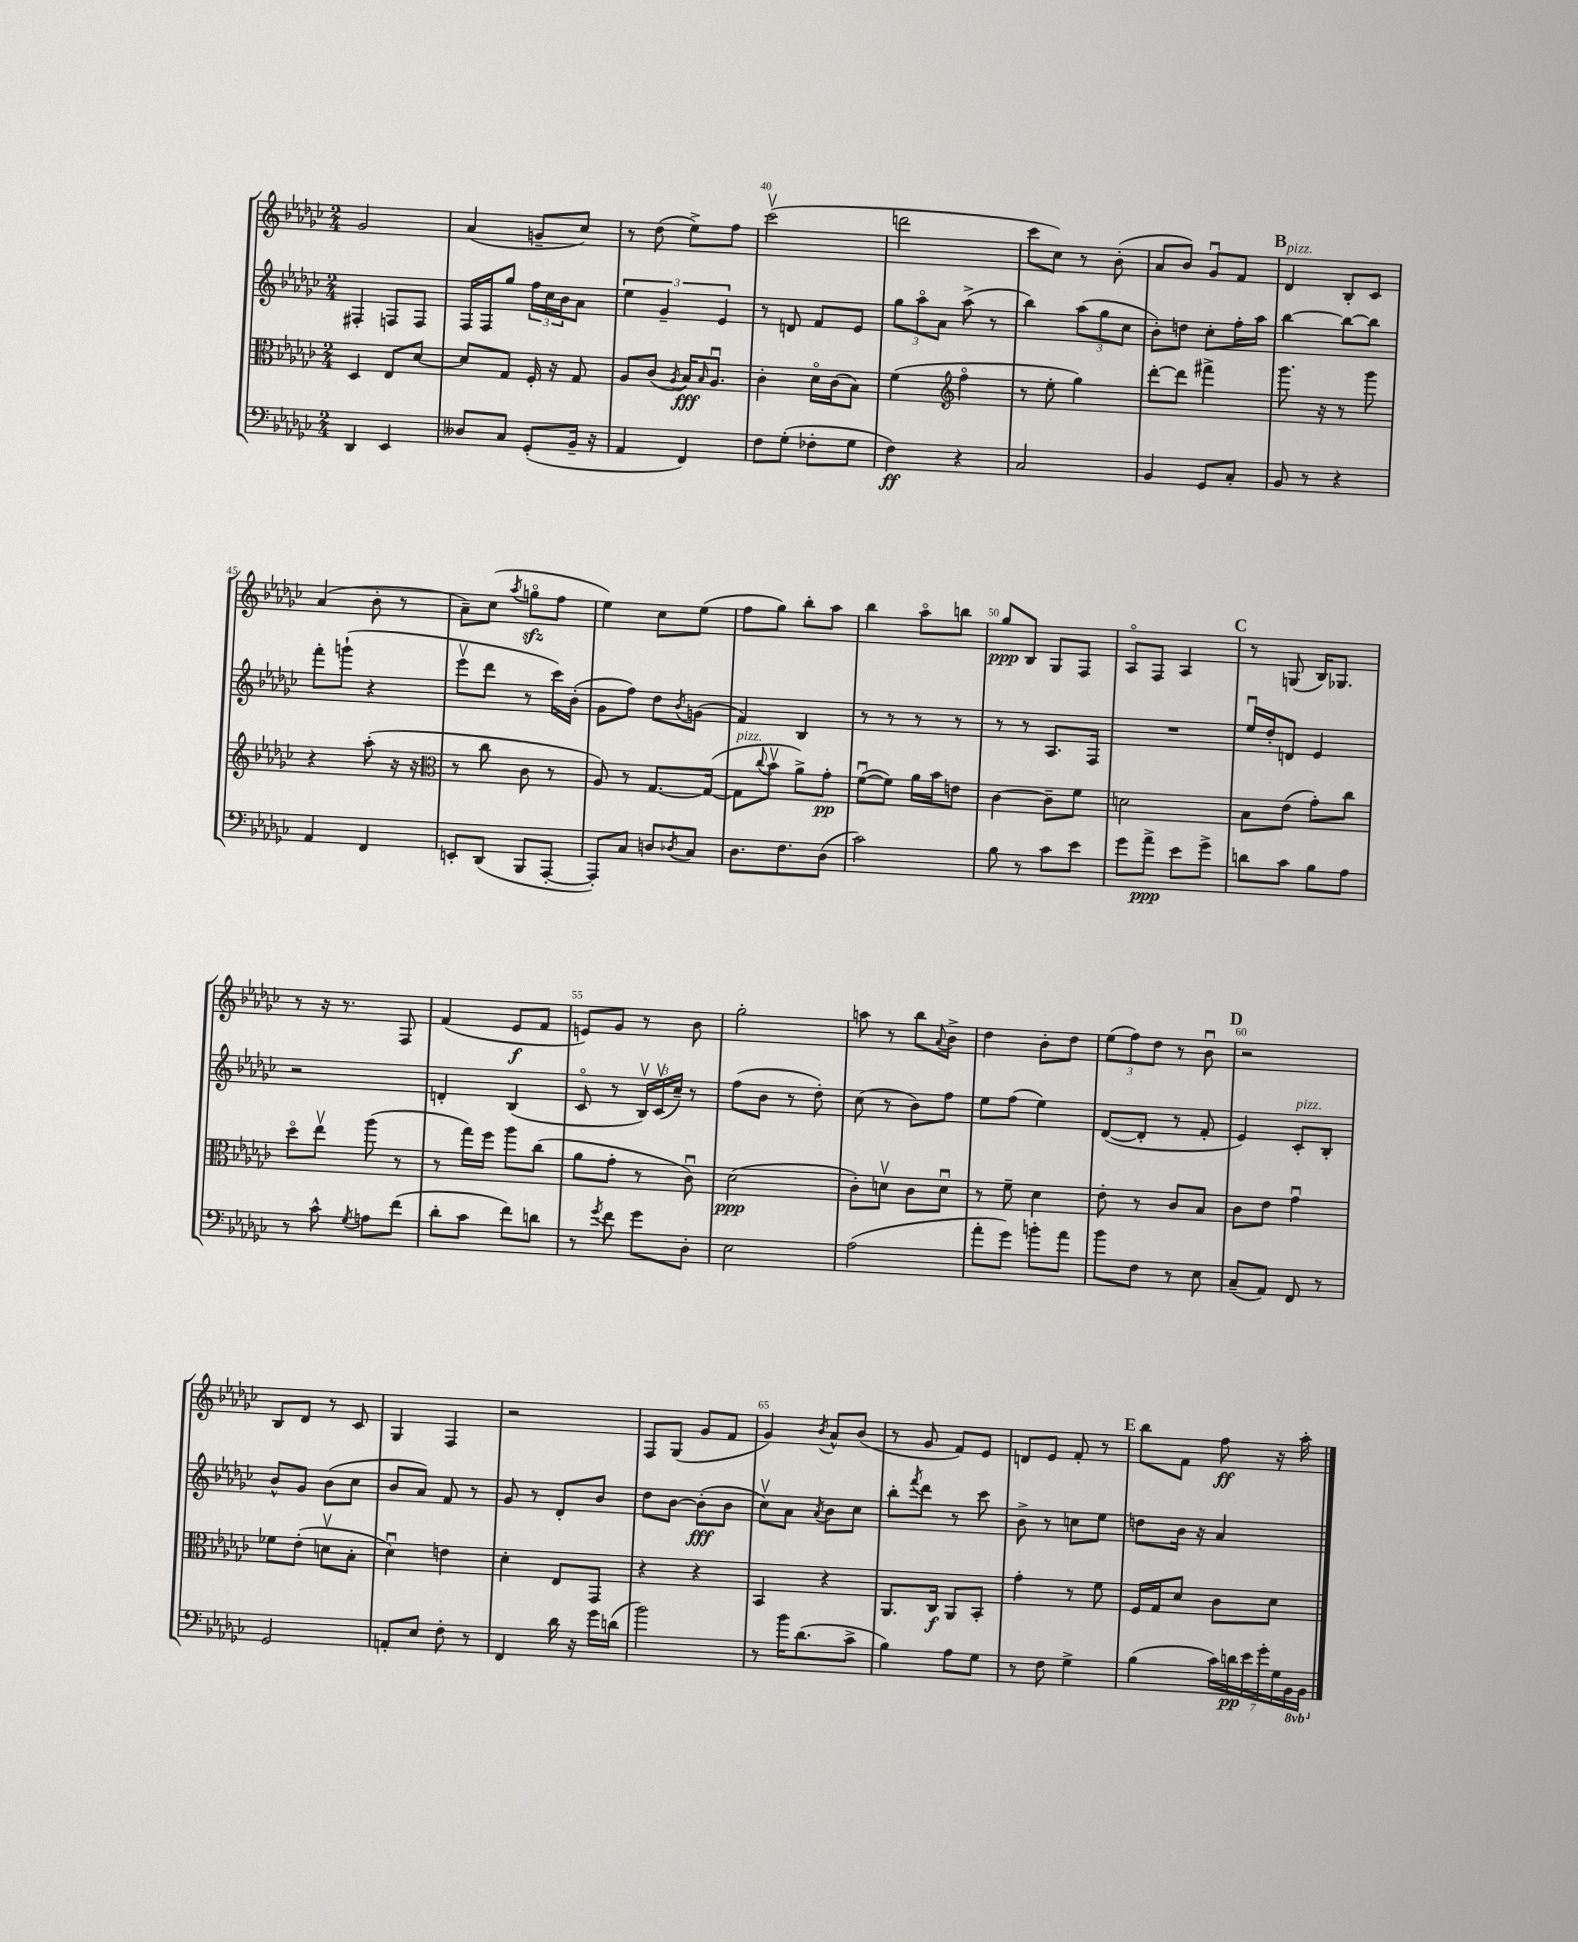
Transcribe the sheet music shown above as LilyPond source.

<<
\new StaffGroup <<
\new Staff = "s0" {
    \clef treble \key ges \major \numericTimeSignature \time 2/4
    ges'2 |
    aes'4( g'8-- ces''8) |
    r8 des''8( ees''8->) f''8 |
    ces'''2\upbow( |
    d'''2 |
    ces'''8 ces''8) r8 bes'8-.( |
    aes'8 bes'8) ges'8\downbow f'8 |
    \mark \markup { \bold "B" } des'4^\markup { \italic "pizz." } bes8-. ces'8 |
    aes'4( bes'8-. r8 |
    aes'8--) ces''8( \acciaccatura { aes''8 } g''8\flageolet\sfz f''8 |
    ees''4) ces''8 ees''8( |
    f''8 ges''8) bes''8-. aes''8 |
    bes''4 aes''8\flageolet b''8 |
    ges''8\ppp bes8 ges8 f8 |
    aes8\flageolet f8 aes4 |
    \mark \markup { \bold "C" } r8 g8( bes16) ges8. |
    r8 r16 r8. f8 |
    f'4( ees'8\f f'8 |
    e'8) ges'8 r8 bes'8 |
    ges''2-. |
    a''8 r8 bes''8 \appoggiatura { aes'8 } bes'8-> |
    des''4 bes'8-. des''8 |
    \tuplet 3/2 { ees''8( f''8) des''8 } r8 bes'8\downbow |
    \mark \markup { \bold "D" } r2 |
    bes8 des'8 r8 ces'8 |
    ges4 f4 |
    r2 |
    f8 ges8( ges'8 f'8 |
    ges'4) \acciaccatura { bes'8 } aes'8-^ bes'8( |
    r8 ges'8 f'8) ees'8 |
    d'8 ees'8 f'8-. r8 |
    \mark \markup { \bold "E" } bes''8 f'8 f''8\ff r16 aes''16-. \bar "|." |
}
\new Staff = "s1" {
    \clef treble \key ges \major \numericTimeSignature \time 2/4
    fis4-. f8 f8 |
    f16 f16 ges''8 \tuplet 3/2 { f''16 ces''16 bes'16 } aes'8 |
    \tuplet 3/2 { ees''4 ges'4-- ees'4 } |
    r8 d'8 f'8 ees'8 |
    \tuplet 3/2 { ges''8 aes''8\flageolet aes'8 } aes''8->( r8 |
    bes''4) \tuplet 3/2 { aes''8( ges''8 ces''8 } |
    bes'8-.) d''8 ces''8-. f''16-. aes''16 |
    \mark \markup { \bold "B" } bes''4~ bes''8~ bes''8 |
    f'''8-. g'''8-!( r4 |
    ees'''8\upbow des'''8 r8 ces'''16) bes'16-.( |
    ges'8 f''8) des''8 \acciaccatura { bes'8 } g'8( |
    f'4) bes4 |
    r8 r8 r8 r8 |
    r8 r8 aes8. f16 |
    R2 |
    \mark \markup { \bold "C" } ees''16\downbow des''16-. d'8 ees'4 |
    r2 |
    d'4-. bes4( |
    ces'8\flageolet r8 \tuplet 3/2 { bes16\upbow) ces'16\upbow( ces''16--) } r8 |
    f''8( bes'8 r8 des''8-.) |
    ces''8( r8 bes'8) f''8 |
    ees''8 f''8( ees''4) |
    des'8~( des'8-. r8 f'8-. |
    \mark \markup { \bold "D" } ees'4) ces'8-.^\markup { \italic "pizz." } bes8-. |
    bes'8-^ ges'8 bes'8( ces''8 |
    bes'8 aes'8) f'8 r8 |
    ges'8 r8 des'8-. bes'8 |
    des''8 bes'8~ bes'8-.\fff( bes'8 |
    ces''8\upbow) aes'8 \acciaccatura { aes'8 } bes'8 ces''8 |
    bes''8-. \acciaccatura { f'''8 } des'''8 r8 ces'''8 |
    bes'8-> r8 c''8 ees''8 |
    \mark \markup { \bold "E" } d''8 bes'16 r16 aes'4 \bar "|." |
}
\new Staff = "s2" {
    \clef alto \key ges \major \numericTimeSignature \time 2/4
    des4 ees8 des'8~ |
    des'8 ges8 f16-. r16 ges8 |
    aes8 ces'8( \acciaccatura { aes8 } bes16\fff) \grace { bes16 } aes8.\downbow |
    ces'4-. des'16\flageolet ces'16( bes8) |
    f'4( \clef treble f''4\flageolet |
    r8 ees''8-. ges''4) |
    des'''8~-. des'''8 fis'''4-> |
    \mark \markup { \bold "B" } ges'''8. r16 r8 ges'''8 |
    r4 aes''8-.( r16 r16 |
    \clef alto r8 ces''8 ces'8 r8 |
    aes8) r8 ges8.~ ges16~( |
    ges8^\markup { \italic "pizz." } \appoggiatura { ces''8 } bes'8\upbow aes'8->) ges'8-.\pp |
    f'8~\downbow( f'8) aes'16 bes'16 e'8 |
    ces'4~ ces'8-- f'8 |
    d'2 |
    \mark \markup { \bold "C" } bes8 ees'8( ges'8-.) ces''8 |
    des''8\flageolet ees''8\upbow aes''8( r8 |
    r8 ges''16) f''16 aes''8 ces''8( |
    aes'8 ges'8-. r8 ces'8\downbow) |
    des'2\ppp( |
    ces'8-.) d'8\upbow ces'8 d'8\downbow |
    r8 f'8-- des'4 |
    ees'8-. r8 ces'8 bes8 |
    \mark \markup { \bold "D" } ces'8 ees'8 ges'4\downbow |
    fes'8 ees'8-.( d'8\upbow bes8-. |
    des'4\downbow) e'4 |
    des'4-. ees8 ges,8 |
    r4 r4 |
    bes,4 r4 |
    aes,8. ces16\f aes,8 bes,8-. |
    ges'4-. r8 f'8 |
    \mark \markup { \bold "E" } f16 ges16 des'8 ces'8 des'8 \bar "|." |
}
\new Staff = "s3" {
    \clef bass \key ges \major \numericTimeSignature \time 2/4 \set Staff.ottavationMarkups = #ottavation-simple-ordinals
    des,4 ees,4 |
    deses8 ces8 ges,8-.( bes,16-- r16 |
    aes,4 f,4) |
    f8 ges8-.( fes8-. ges8 |
    f4\ff) r4 |
    ces2 |
    bes,4 ges,8 ces8-. |
    \mark \markup { \bold "B" } bes,8 r8 r4 |
    aes,4 f,4 |
    e,8-. des,8( bes,,8 aes,,8~-. |
    aes,,8-.) ces8 d8 \acciaccatura { des8 } ces8 |
    des8. f8. des8( |
    ces'2) |
    bes8 r8 ces'8 ees'8 |
    ges'8 aes'8->\ppp ees'8 ges'8-> |
    \mark \markup { \bold "C" } d'8 ces'8 bes8 aes8 |
    r8 ces'8-^ \acciaccatura { ges8 } a8 f'8( |
    des'8-. ces'8 f'8) d'8 |
    r8 \acciaccatura { ges'8 } f'8 ges'8 des8-. |
    ees2 |
    aes2( |
    aes'8-. ges'8) b'8-. aes'8 |
    bes'8 f8 r8 ees8 |
    \mark \markup { \bold "D" } ces8--( aes,8) f,8 r8 |
    ges,2 |
    a,8-. ees8 f8-. r8 |
    f,4 des'16 r16 ges'16 d'16( |
    bes'2) |
    r8 bes'16 des'8.( ces'8-> |
    bes4) aes8 ges8 |
    r8 f8 ges4-> |
    \mark \markup { \bold "E" } bes4( \tuplet 7/4 { ces'16) d'16\pp ees'16 ges'16-. ges16 bes,16 \ottava #-1 bes,,16 \ottava #0 } \bar "|." |
}
>>
>>
\layout { \context { \Score currentBarNumber = #37 \override BarNumber.break-visibility = ##(#f #t #t) barNumberVisibility = #(every-nth-bar-number-visible 5) } }
